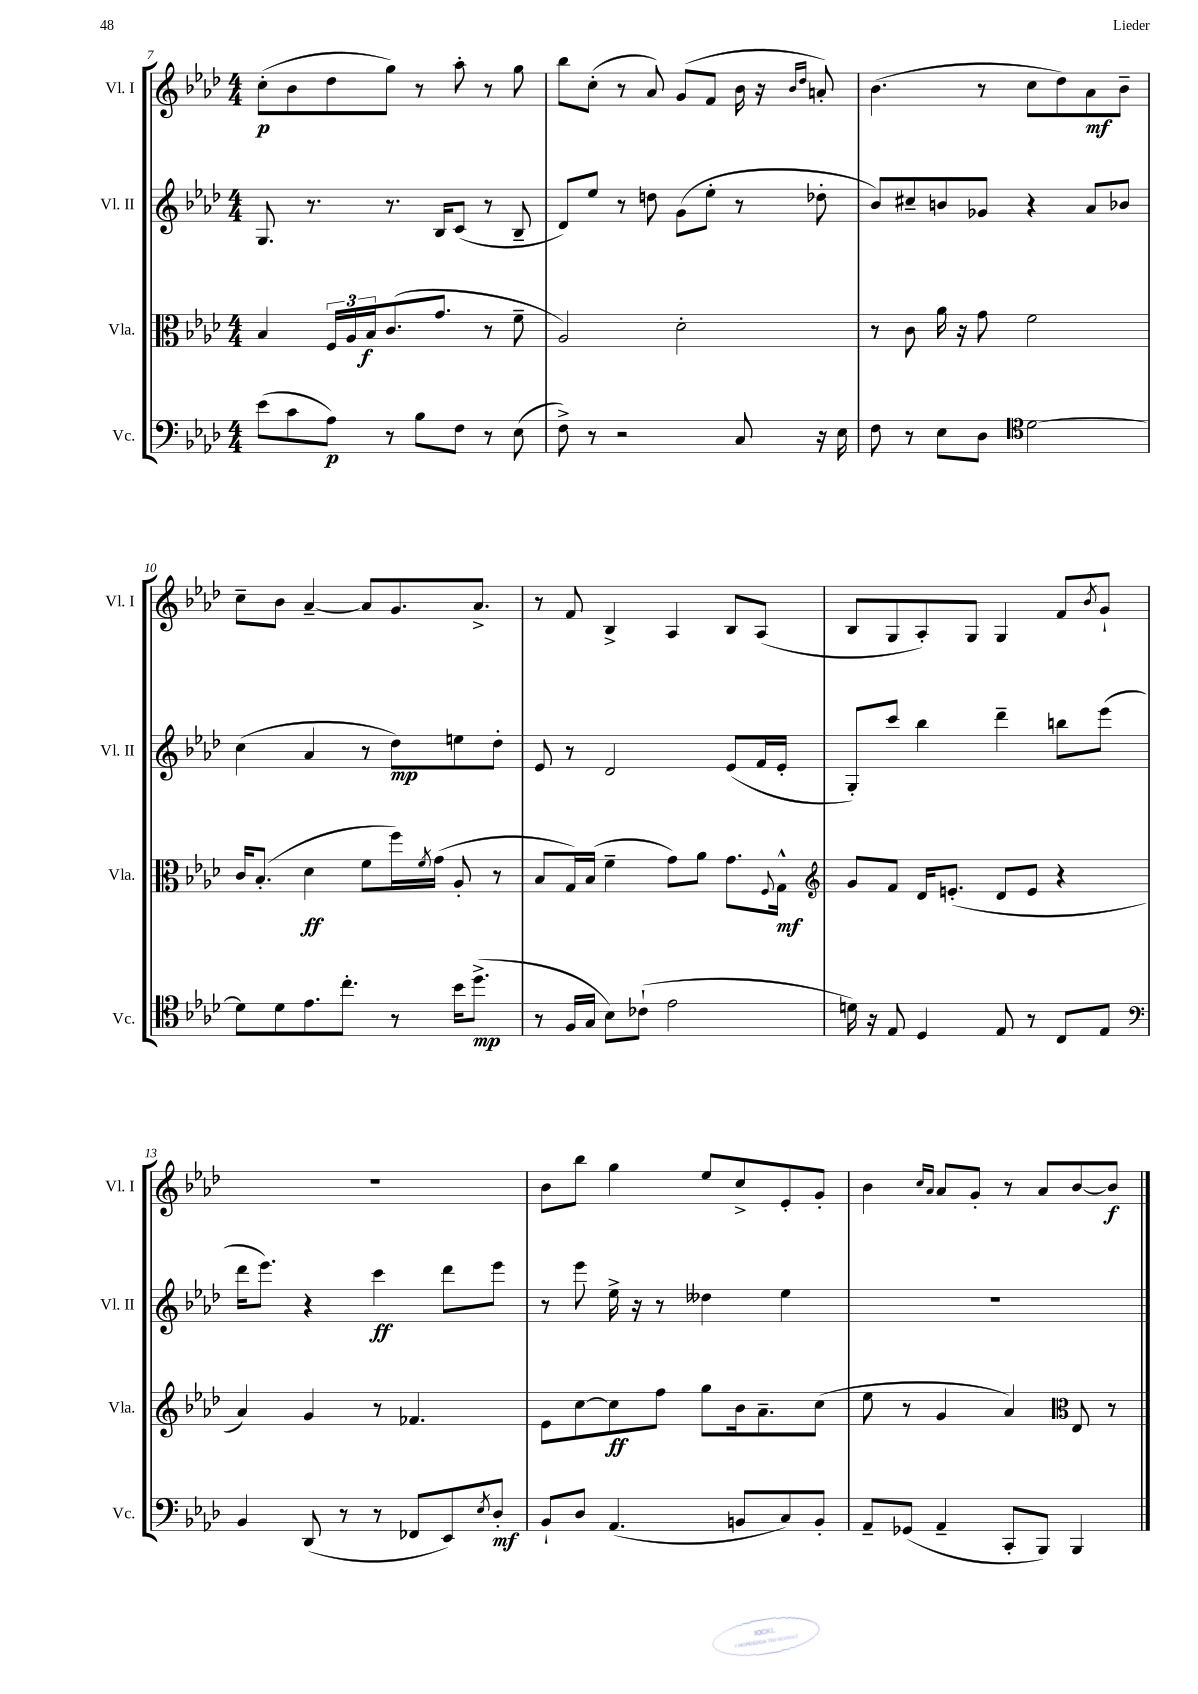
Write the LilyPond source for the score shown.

<<
\new StaffGroup <<
\new Staff = "s0" \with { instrumentName = "Vl. I" shortInstrumentName = "Vl. I" } {
    \clef treble \key aes \major \numericTimeSignature \time 4/4
    c''8-.\p( bes'8 des''8 g''8) r8 aes''8-. r8 g''8 |
    bes''8 c''8-.( r8 aes'8) g'8( f'8 bes'16 r16 \grace { bes'16 des''16 } a'8-.) |
    bes'4.( r8 c''8 des''8) aes'8\mf bes'8-- |
    c''8-- bes'8 aes'4~-- aes'8 g'8. aes'8.-> |
    r8 f'8 bes4-> aes4 bes8 aes8( |
    bes8 g8 aes8-.) g8 g4 f'8 \acciaccatura { bes'8 } g'8-! |
    R1 |
    bes'8 bes''8 g''4 ees''8 c''8-> ees'8-. g'8-. |
    bes'4 \grace { c''16 aes'16 } aes'8 g'8-. r8 aes'8 bes'8~ bes'8\f \bar "|." |
}
\new Staff = "s1" \with { instrumentName = "Vl. II" shortInstrumentName = "Vl. II" } {
    \clef treble \key aes \major \numericTimeSignature \time 4/4
    g8. r8. r8. bes16 c'8( r8 bes8-- |
    des'8) ees''8 r8 d''8 g'8( ees''8-. r8 des''8-. |
    bes'8) cis''8-- b'8 ges'8 r4 aes'8 bes'8 |
    c''4( aes'4 r8 des''8\mp) e''8 des''8-. |
    ees'8 r8 des'2 ees'8( f'16 ees'16-. |
    g8-.) c'''8 bes''4 des'''4-- b''8 ees'''8( |
    des'''16 ees'''8.) r4 c'''4\ff des'''8 ees'''8 |
    r8 ees'''8 ees''16-> r16 r8 deses''4 ees''4 |
    R1 \bar "|." |
}
\new Staff = "s2" \with { instrumentName = "Vla." shortInstrumentName = "Vla." } {
    \clef alto \key aes \major \numericTimeSignature \time 4/4
    bes4 \tuplet 3/2 { f16 aes16 bes16\f } c'8.( g'8. r8 f'8-- |
    aes2) des'2-. |
    r8 c'8 aes'16 r16 g'8 f'2 |
    c'16 bes8.-.( des'4\ff f'8 f''16) \acciaccatura { f'8 } g'16( aes8-. r8 |
    bes8 g16) bes16( f'4-- g'8) aes'8 g'8. \appoggiatura { f8 } g16-^\mf |
    \clef treble g'8 f'8 des'16 e'8.-.( des'8 e'8 r4 |
    aes'4) g'4 r8 fes'4. |
    ees'8 c''8~ c''8\ff f''8 g''8 bes'16 aes'8.-- c''8( |
    ees''8 r8 g'4 aes'4) \clef alto ees8 r8 \bar "|." |
}
\new Staff = "s3" \with { instrumentName = "Vc." shortInstrumentName = "Vc." } {
    \clef bass \key aes \major \numericTimeSignature \time 4/4
    ees'8( c'8 aes8\p) r8 bes8 f8 r8 ees8( |
    f8->) r8 r2 c8 r16 ees16 |
    f8 r8 ees8 des8 \clef tenor des'2~ |
    des'8 des'8 ees'8. c''8.-. r8 bes'16 des''8.->\mp( |
    r8 f16 g16 bes8) ces'8-!( ees'2 |
    d'16) r16 ees8 des4 ees8 r8 c8 ees8 |
    \clef bass bes,4 des,8( r8 r8 fes,8 ees,8) \acciaccatura { ees8 } des8-.\mf |
    bes,8-! des8 aes,4.( b,8 c8) b,8-. |
    aes,8-- ges,8( aes,4-- c,8-. bes,,8) bes,,4 \bar "|." |
}
>>
>>
\layout { \context { \Score currentBarNumber = #7 } }
